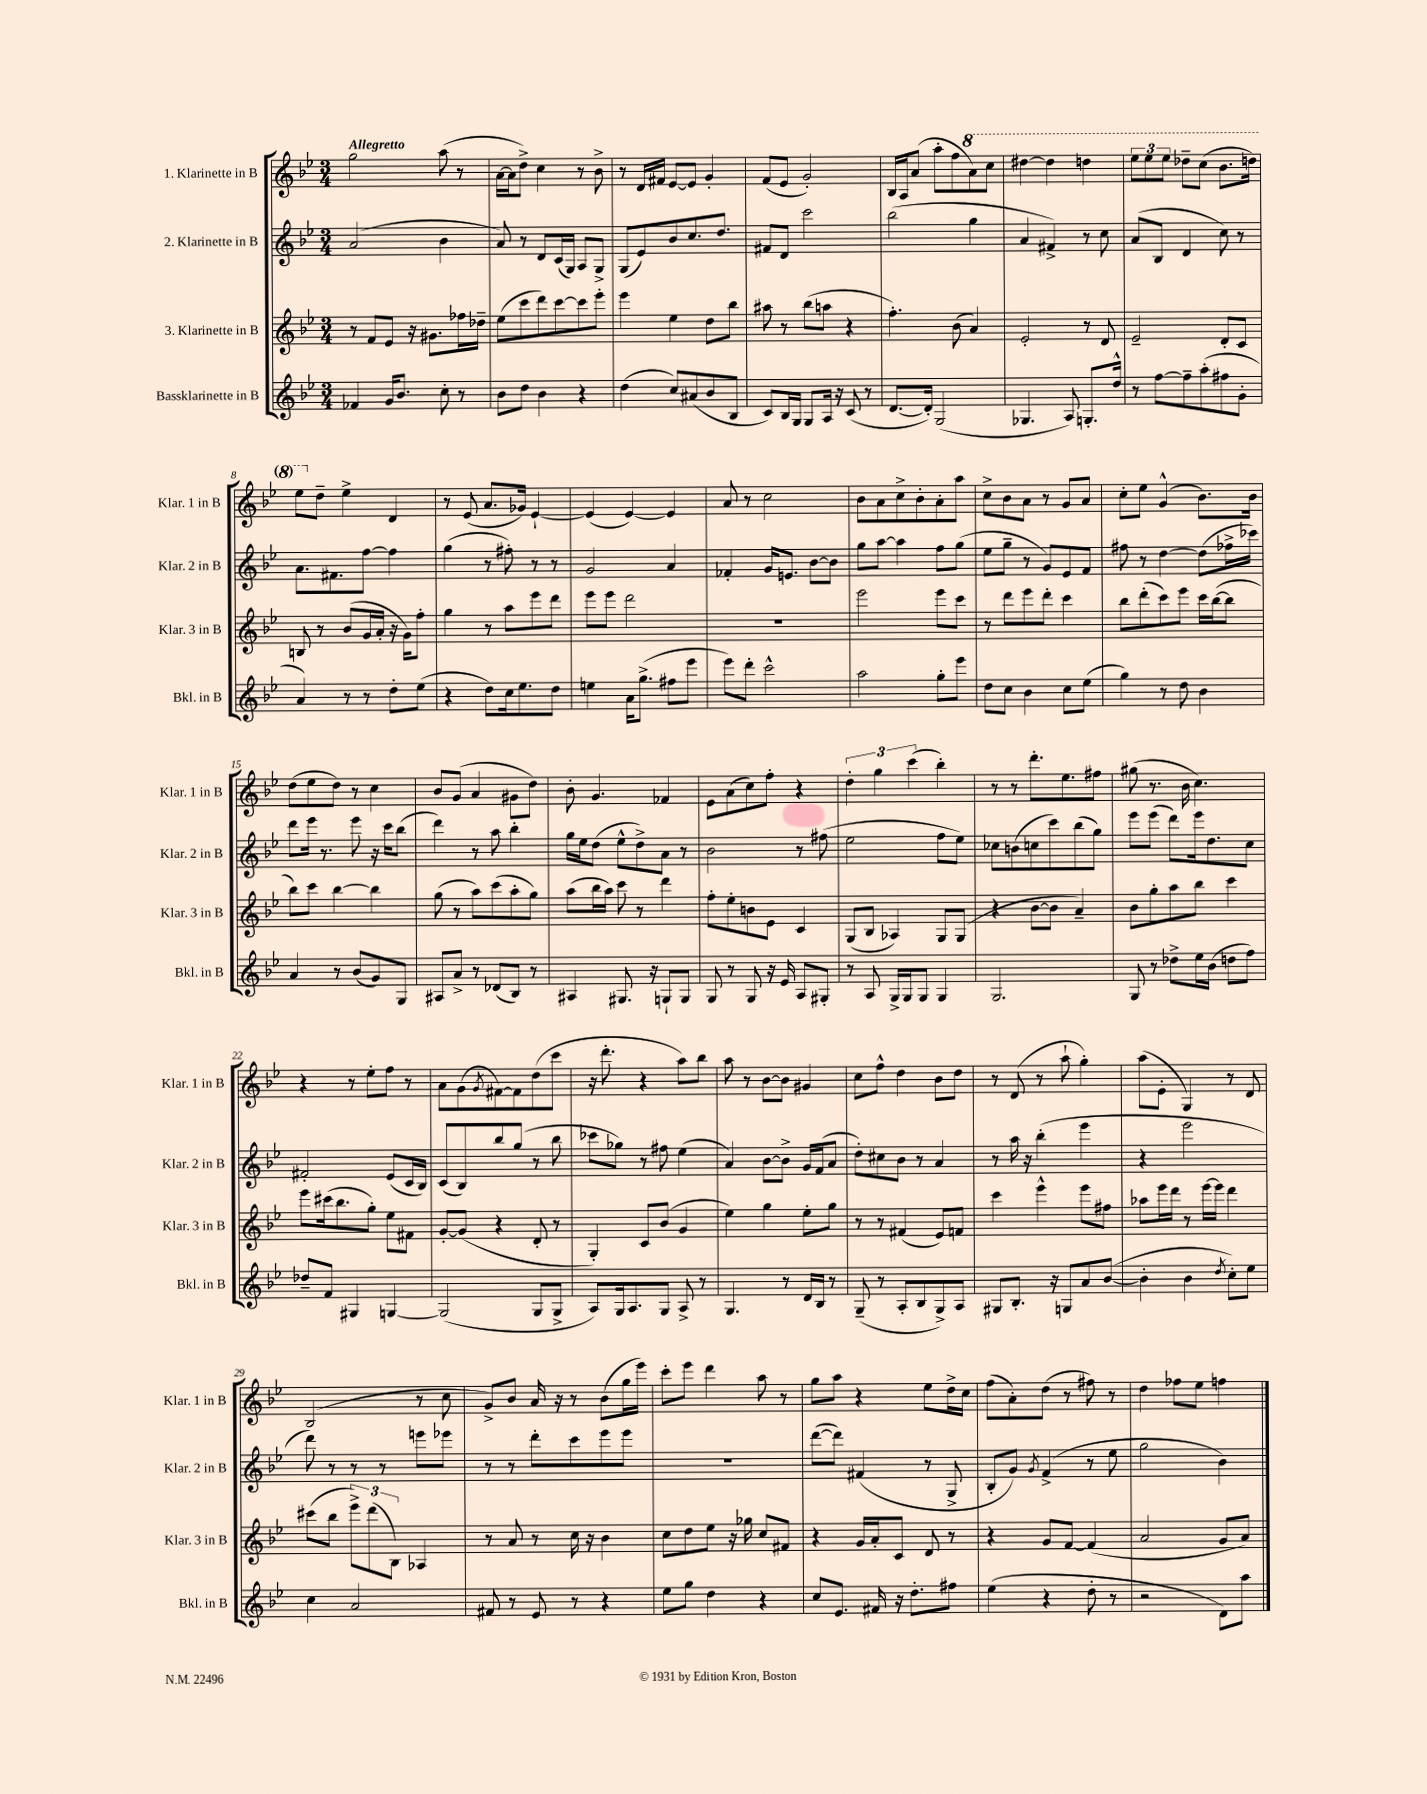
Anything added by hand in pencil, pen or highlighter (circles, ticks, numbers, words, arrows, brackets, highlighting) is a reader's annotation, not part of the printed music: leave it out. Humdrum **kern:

**kern	**kern	**kern	**kern
*staff4	*staff3	*staff2	*staff1
*clefG2	*clefG2	*clefG2	*clefG2
*k[b-e-]	*k[b-e-]	*k[b-e-]	*k[b-e-]
*M3/4	*M3/4	*M3/4	*M3/4
4f-	8r	(2a	2gg
.	8f	.	.
16g	8e-	.	.
8.b-	.	.	.
.	16r	.	.
.	8.g#	.	.
8cc'	.	4b-	(8aa
8r	16ff-	.	8r
.	16dd-~	.	.
=	=	=	=
8b-	(8ee-	8a)	[16a
.	.	.	16a]
8dd	8ccc	8r	8dd^)
4b-	8ddd)	8d	4cc
.	[8ccc	(16c	.
.	.	16G)	.
4r	8ccc]	8A	8r
.	8eee-'	8G^	8b-^
=	=	=	=
(4dd	4eee-	(8G	8r
.	.	8e-)	16d
.	.	.	16f#
8cc)	4ee-	8b-	[8e-
(8a#	.	8.cc	8e-]
8b-	8dd	.	4g'
.	.	8.dd	.
8B-	8bb-	.	.
=	=	=	=
8c)	8aa#	8f#	(8f
16B-	8r	8d	8e-
16G	.	.	.
8G	(8bb-	2ccc	2g')
16A	8aa	.	.
16r	.	.	.
(8c	4r	.	.
8r	.	.	.
=	=	=	=
[8.d	4.ff')	(2bb-	16B-
.	.	.	16A
.	.	.	(8a
16d'])	.	.	.
(2G	.	.	8aa'
.	(8b-	.	8ff
.	4a)	4gg	8aa)
.	.	.	8ccc
=	=	=	=
4.G-	2e-'	4a	[4ddd#
.	.	4f#^)	4ddd#]
8A)	.	.	.
8.G'	8r	8r	4ddd
.	8d	8cc	.
16dd^^	.	.	.
=	=	=	=
8r	2e-~	(8a	12eee-
.	.	.	12eee-
[8ff	.	8B-	.
.	.	.	12eee-
8ff~]	.	4d	8ddd-~
(8aa'	.	.	(8ccc
8ff#	8d'	8cc)	8.bb-
8g'	8c	8r	.
.	.	.	16ddd)
=	=	=	=
4a)	8B	8.a	8eee-
.	8r	.	8dd~
.	.	8.f#	.
8r	(8b-	.	4ee-^
8r	16g	[8ff	.
.	16a'	.	.
8dd'	16r	4ff]	4d
.	16g)	.	.
(8ee-	8ff'	.	.
=	=	=	=
4r	4gg	(4gg	8r
.	.	.	(8e-
8dd)	8r	8r	8.a
16cc	8aa	8ff#')	.
8.ee-	.	.	16g-)
.	8eee-	8r	[4e-`
8dd	8ddd	8r	.
=	=	=	=
4ee	8eee-	2g	(4e-]
.	8eee-	.	.
16a	2ddd	.	[4e-)
(8.gg^	.	.	.
8ff#	.	4a	4e-]
8eee-	.	.	.
=	=	=	=
8eee-)	2.r	4f-'	8a
8ddd'	.	.	8r
2ccc^^	.	16g	2cc
.	.	8.e	.
.	.	[8b-	.
.	.	8b-]	.
=	=	=	=
2aa	2eee-	8gg	8b-
.	.	[8aa	8a
.	.	4aa]	8cc^
.	.	.	8b-'
8gg'	8eee-	8ff	8a'
8eee-	8ccc	(8gg	8aa
=	=	=	=
8dd	8r	8ee-	8cc^
8cc	8ddd	8gg~	8b-
4b-	8eee-	8r	8a
.	8ddd'	8g)	8r
8cc	4ccc	8e-	8g
(8ee-	.	8f	8a
=	=	=	=
4gg)	8bb-	8ff#	8cc'
.	(8ddd'	8r	8ee-
8r	8ccc)	[4dd	(4g^^
8dd	8eee-	.	.
4b-	16ccc	(8dd]	8.b-)
.	([16bb-	.	.
.	8bb-]	16ff-^	.
.	.	16ccc-)	16b-
=	=	=	=
4a	8bb-)	8ddd	(8dd
.	8ccc	16eee-	8ee-
.	.	8.r	.
8r	[4bb-	.	8dd)
(8b-	.	8eee-	8r
8g)	4bb-]	16r	4cc
.	.	16ccc	.
8G	.	(8bb-	.
=	=	=	=
8A#	(8gg	4ddd)	8b-
8a^	8r	.	(8g
8r	8aa)	8r	4a
(8d-	(8ccc	8aa	.
8B-)	8aa'	4bb-'	8g#
8r	8gg)	.	8dd)
=	=	=	=
4A#	(8aa	16gg	8b-'
.	.	16ee-	.
.	16bb-	(8dd	4.g
.	16aa)	.	.
8.G#	8ccc	8ee-^^	.
.	8r	8dd^)	.
16r	.	.	.
8G`	4ddd	8a	4f-
8G	.	8r	.
=	=	=	=
8G	8ff'	2b-	8e-
8r	8ee-'	.	(8a
8G	8b	.	8cc)
16r	8e-	.	8ff'
16e-	.	.	.
8A	4c	8r	4r
8G#'	.	(8ff#	.
=	=	=	=
8r	(8G	2ee-	6dd'
8A	8B-	.	.
.	.	.	6gg
16G^	4A-)	.	.
16G	.	.	.
.	.	.	(6ccc
8G	.	.	.
4G	8G	8ff	4bb-')
.	(8G	8ee-)	.
=	=	=	=
2.G	4r	8cc-	8r
.	.	(8b	8r
.	[8b-	8cc	8.ddd'
.	8b-]	8ccc)	.
.	.	.	8.ee-
.	4a~)	(8bb-	.
.	.	8gg)	8ff#
=	=	=	=
8G	8b-	8eee-	(8gg#
8r	8gg'	(8eee-	8.r
8dd-^	8aa	8ddd)	.
.	.	.	16b-
16ee-	8bb-	16eee-	4.cc)
(16b-	.	8.dd	.
8dd	4ccc	.	.
8ff)	.	8cc	.
=	=	=	=
8dd-~	8eee-	2f#'	4r
8f	(16ccc#	.	.
.	8.bb-	.	.
4G#	.	.	8r
.	8gg')	.	8ee-'
[4G	8ee-	(8e-	8ff
.	8f#	16c	8r
.	.	16B-)	.
=	=	=	=
(2G]	[8g'	(8c	8a
.	(8g]	8B-)	(8g
.	.	.	8qg
.	4r	8bb-	[8f#)
.	.	(8gg	8f#]
8G	8d'	8r	(8dd
8G^	8r	8bb-	8ccc
=	=	=	=
8A)	4G')	8ccc-	16r
.	.	.	8.ddd'
16G	.	8gg-)	.
8.A	.	.	.
.	8c	8r	4r
8G	(8b-	8ff#	.
8A^	4g	(4ee-	8aa)
8r	.	.	8bb-
=	=	=	=
4.G	4ee-)	4a)	8aa
.	.	.	8r
.	4gg	[8b-	[8b-
8r	.	8b-^]	8b-]
16d	8ee-'	16g	4g#
16B-	.	(16f	.
8r	8gg	8a	.
=	=	=	=
(8G~	8r	8dd')	8cc
8r	8r	8cc#	8ff^^
8A'	(4f#	8b-	4dd
8B-	.	8r	.
8G^)	8e-)	4a	8b-
8A	8f	.	8dd
=	=	=	=
8G#	4ccc	8r	8r
8.B-'	.	16aa	(8d
.	.	16r	.
.	4eee-^^	(4bb-'	8r
16r	.	.	.
8G	.	.	8aa`
8a	8eee-	4eee-	4gg')
([8b-	8ff#	.	.
=	=	=	=
4b-']	8aa-	4r	(8aa
.	16eee-	.	8e-'
.	16ddd	.	.
4b-	8r	2eee-	4G)
.	[16eee-	.	.
.	16eee-]	.	.
8qdd	.	.	.
8cc')	4ddd	.	8r
8ee-	.	.	8d
=	=	=	=
4cc	(8ccc#	8ddd)	(2B-
.	8bb-	8r	.
2a	12eee-^)	8r	.
.	(12ddd	.	.
.	.	8r	.
.	12B-)	.	.
.	4A-	8eee	8r
.	.	8eee-	8cc
=	=	=	=
8f#	8r	8r	8g^)
8r	8a	8r	8b-
8e-	8r	8ddd'	16a
.	.	.	16r
8r	16cc	8ccc	8r
.	16r	.	.
4r	4b-	8eee-	(8b-
.	.	8eee-	16gg
.	.	.	16eee-)
=	=	=	=
8ee-	8cc	2.r	8ccc'
8gg	8dd	.	8eee-
4dd	8ee-	.	4ddd
.	16r	.	.
.	16gg-	.	.
4r	8cc	.	8aa
.	8f#	.	8r
=	=	=	=
8cc	4r	([8ddd	8gg
8.e-	.	8ddd])	8aa
.	16g	(4f#	4r
16f#	16a'	.	.
16r	8c	.	.
8.dd'	.	.	.
.	8d	8r	8ee-
8ff#	8r	8G^	16dd^
.	.	.	16cc
=	=	=	=
(4ee-	4r	8B-'	(8ff
.	.	8g)	8a')
.	.	8qg	.
4r	8g	(4f^	(8dd
.	[8f	.	8r
8dd'	(4f]	8r	8ff#)
8r	.	8ee-	8r
=	=	=	=
2r	2a	2gg	4dd
.	.	.	8ff-
.	.	.	8ee-
8d)	8g	4b-)	4ff
8aa	8a)	.	.
==	==	==	==
*-	*-	*-	*-
